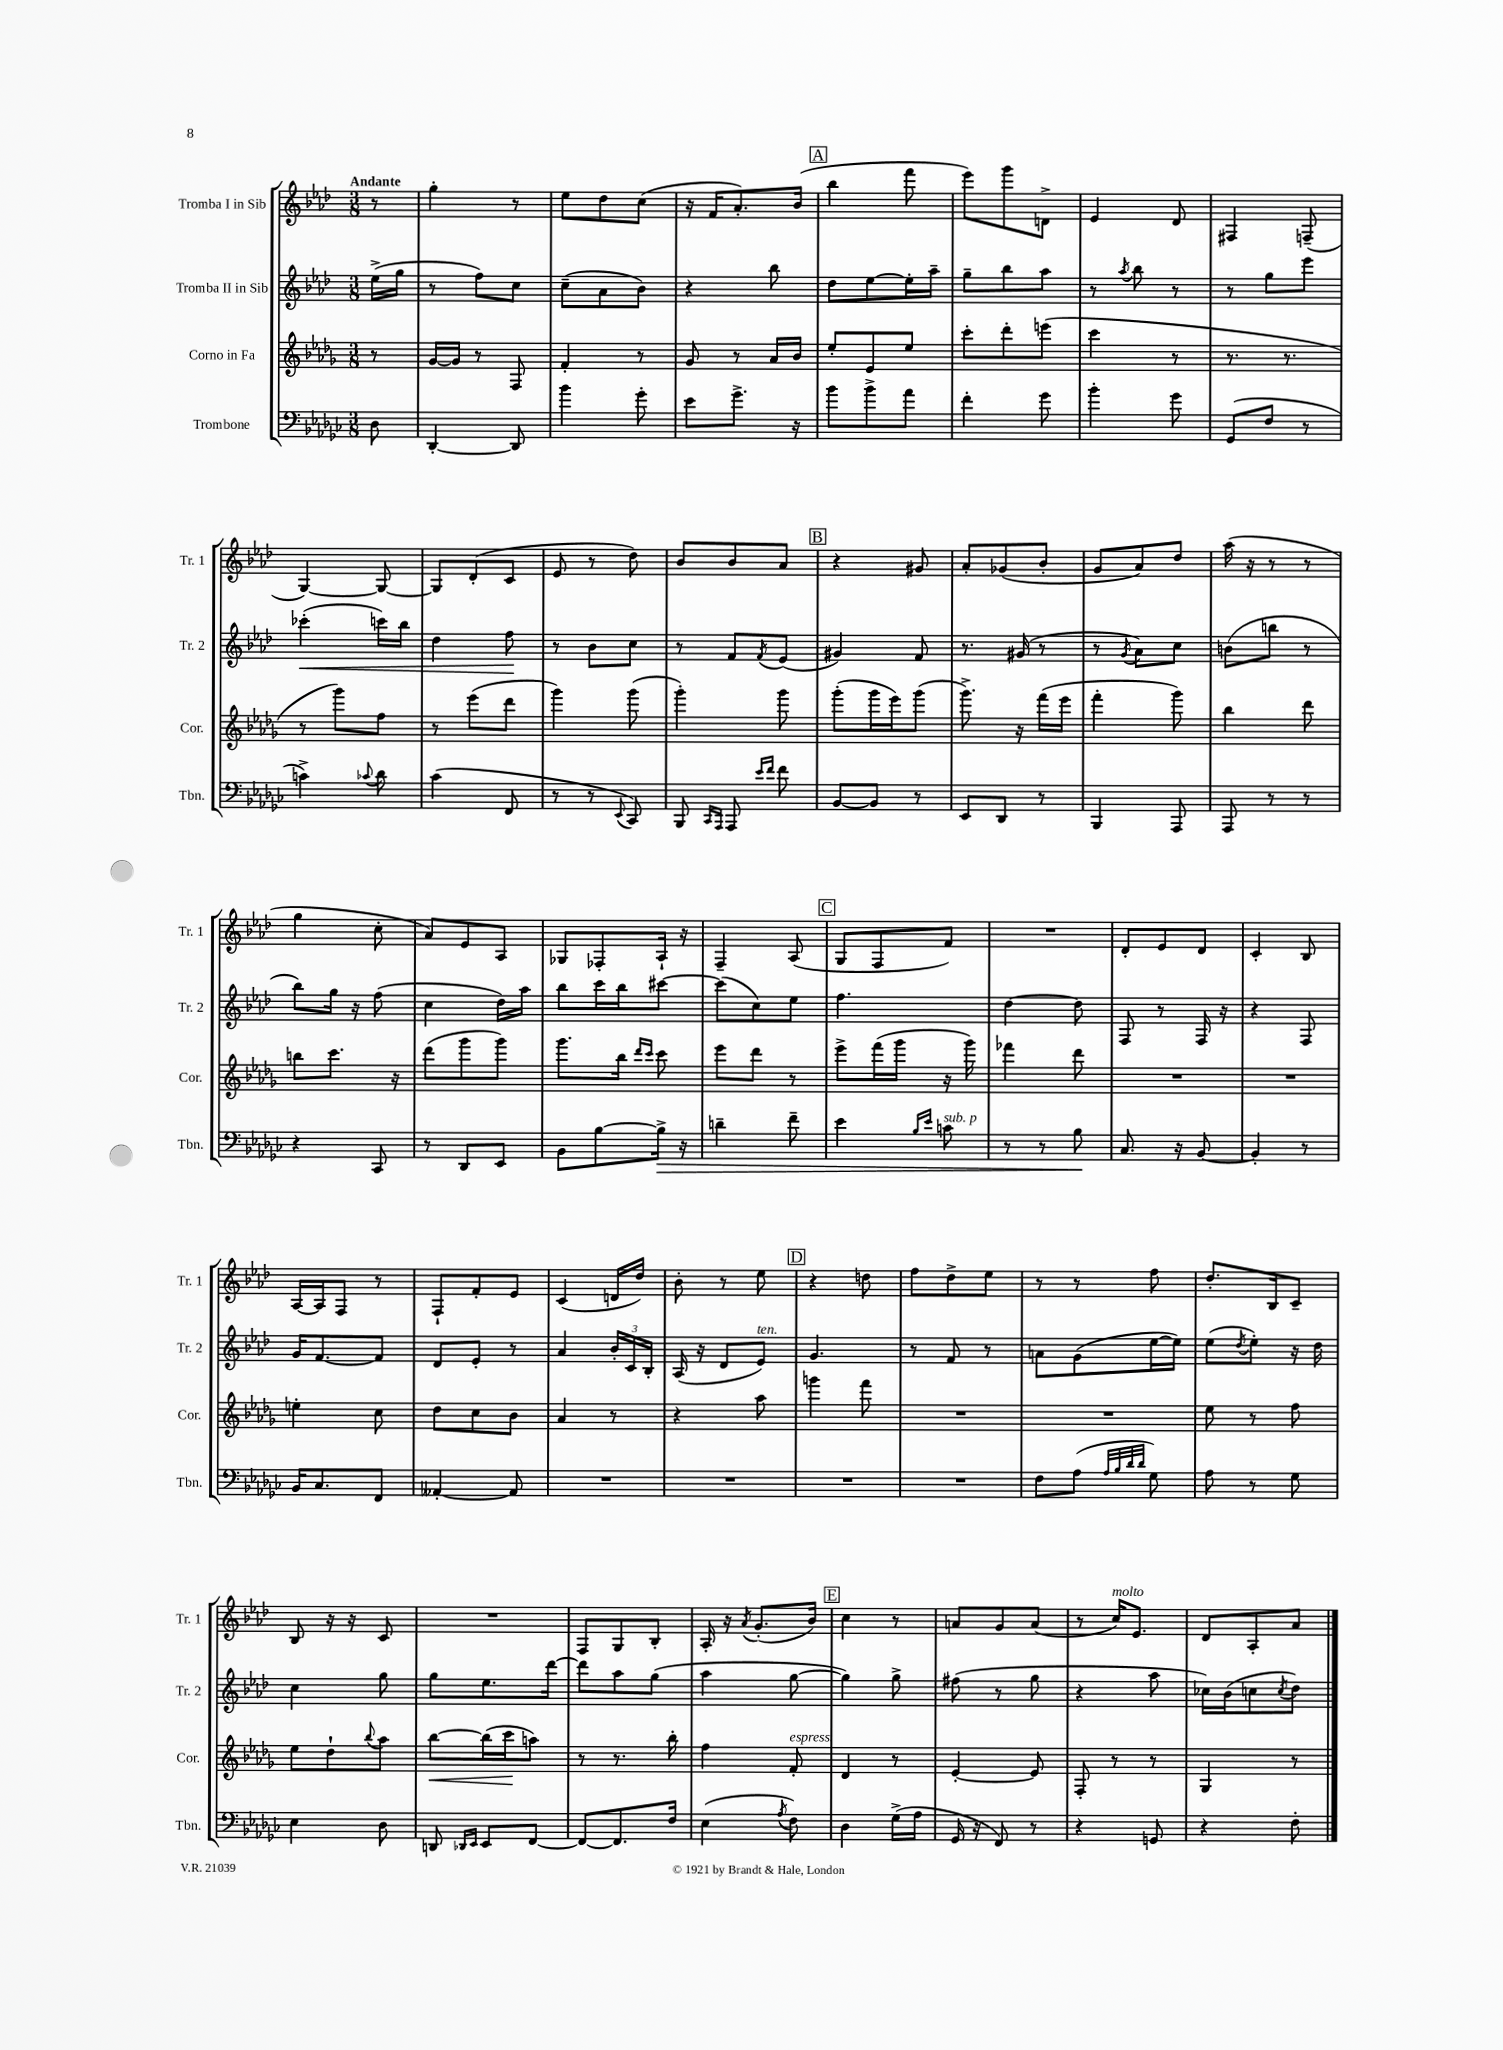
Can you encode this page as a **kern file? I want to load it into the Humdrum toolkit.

**kern	**kern	**kern	**kern
*staff4	*staff3	*staff2	*staff1
*clefF4	*clefG2	*clefG2	*clefG2
*k[b-e-a-d-g-c-]	*k[b-e-a-d-g-]	*k[b-e-a-d-]	*k[b-e-a-d-]
*M3/8	*M3/8	*M3/8	*M3/8
8D-\	8r	(16ee-^\LL	8r
.	.	16gg\JJ	.
=	=	=	=
[4DD-'/	[16g-/LL	8r	4gg'\
.	16g-/]JJ	.	.
.	8r	8ff\L)	.
8DD-/]	8F/	8cc\J	8r
=	=	=	=
4b-\	4f'/	(8cc~\L	8ee-\L
.	.	8a-\	8dd-\
8g-'\	8r	8b-\J)	(8cc\J
=	=	=	=
8e-\L	8g-/	4r	16r
.	.	.	16f/LK
8.g-^\J	8r	.	8.a-'/)
.	16a-/LL	8bb-\	.
16r	16b-/JJ	.	(16b-/Jk
=	=	=	=
8b-\L	8ee-'/L	8dd-\L	4bb-\
8b-^\	8e-/	[8ee-\	.
8a-\J	8ee-/J	16ee-'\]L	8fff\
.	.	16aa-~\JJ	.
=	=	=	=
4f'\	8ccc'\L	8gg~\L	8eee-\L)
.	8ddd-'\	8bb-\	8ggg\
8g-\	(8eee\J	8aa-\J	8d^\J
=	=	=	=
4b-'\	4ccc\	8r	4e-/
.	.	8qaa-/	.
.	.	8bb-\	.
8g-\	8r	8r	8d-/
=	=	=	=
(8GG-/L	8.r	8r	4F#/
8F/J	.	8gg\L	.
.	8.r	.	.
8r	.	8eee-\J	(8F~/
=	=	=	=
4c^\)	8r	(4ccc-'\	[4G/)
.	8ggg-\L)	.	.
8qqc-/	.	.	.
8d-\	8ff\J	16ccc\LL)	8G/_
.	.	16bb-\JJ	.
=	=	=	=
(4c-\	8r	4dd-\	8G/]L
.	(8eee-\L	.	(8d-'/
8FF/	8ddd-\J	8ff\	8c/J
=	=	=	=
8r	4ggg-\)	8r	8e-/
8r	.	8b-\L	8r
8qqEE-/	.	.	.
8CC-/)	(8ggg-\	8cc\J	8dd-\)
=	=	=	=
8BBB-/	4ggg-'\)	8r	8b-/L
16qqCC-/LL	.	.	.
16qqAAA-/JJ	.	.	.
8AAA-/	.	8f/L	8b-/
16qqe-/LL	.	.	.
16qqf/JJ	.	8qf/	.
8f\	8ggg-\	(8e-/J	8a-/J
=	=	=	=
[8BB-/L	(8ggg-'\L	4g#/)	4r
8BB-/]J	16ggg-\L	.	.
.	16eee-\J)	.	.
8r	(8ggg-\J	8f/	8g#/
=	=	=	=
8EE-/L	8.ggg-^\)	8.r	8a-'/L
8DD-/J	.	.	(8g-/
.	16r	(16g#/	.
8r	(16fff\LL	8r	8b-'/J
.	16eee-\JJ	.	.
=	=	=	=
4BBB-/	4fff'\	8r	8g/L
.	.	8qg/	.
.	.	8a-\L)	8a-/)
8AAA-/	8ggg-\)	8cc\J	8dd-/J
=	=	=	=
8AAA-/	4bb-\	(8b\L	(16aa-\
.	.	.	16r
8r	.	8bb\J	8r
8r	8ddd-\	8r	8r
=	=	=	=
4r	8bb\L	8bb-\L)	4gg\
.	8.ccc\J	16gg\Jk	.
.	.	16r	.
8CC-/	.	(8ff\	8cc'\
.	16r	.	.
=	=	=	=
8r	(8ddd-\L	4cc\	8a-/L)
8DD-/L	8ggg-\	.	8e-/
8EE-/J	8ggg-\J)	16dd-\LL)	8A-/J
.	.	16aa-\JJ	.
=	=	=	=
8BB-\L	8.ggg-\L	8bb-\L	8G-/L
[8B-\	.	16ccc\L	8F-'/
.	16bb-\Jk	16bb-\J	.
.	16qqddd-/LL	.	.
.	16qqccc/JJ	.	.
16B-^\]Jk	8ccc\	[8ccc#\J	16A-`/Jk
16r	.	.	16r
=	=	=	=
4d~\	8eee-\L	(8ccc#\]L	4F~/
.	8ddd-\J	8cc\)	.
8f~\	8r	8ee-\J	(8A-/
=	=	=	=
4e-\	8eee-^\L	4.ff\	8G/L
.	(16fff\L	.	8F/
.	16ggg-\JJ	.	.
16qqB-/LL	.	.	.
16qqe-/JJ	.	.	.
8c\	16r	.	8f/J)
.	16ggg-\)	.	.
=	=	=	=
8r	4fff-\	[4dd-\	4.r
8r	.	.	.
8B-\	8ddd-\	8dd-\]	.
=	=	=	=
8.C-/	4.r	8F/	8d-'/L
.	.	8r	8e-/
16r	.	.	.
[8BB-/	.	16F/	8d-/J
.	.	16r	.
=	=	=	=
4BB-'/]	4.r	4r	4c'/
8r	.	8F/	8B-/
=	=	=	=
16BB-/LK	4ee'\	16g/LK	[16A-/LL
8.C-/	.	[8.f/	16A-/]J
.	.	.	8F/J
8FF/J	8cc\	8f/]J	8r
=	=	=	=
[4AA--'/	8dd-\L	8d-/L	8F`/L
.	8cc\	8e-'/J	8f'/
8AA--/]	8b-\J	8r	8e-/J
=	=	=	=
4.r	4a-/	4a-/	(4c/
.	8r	24b-'/LL	16d/LL
.	.	24c/	.
.	.	.	16dd-/JJ)
.	.	24B-'/JJ	.
=	=	=	=
4.r	4r	(16A-/	8b-'\
.	.	16r	.
.	.	8d-/L	8r
.	8aa-\	8e-/J)	8ee-\
=	=	=	=
4.r	4ggg\	4.g/	4r
.	8fff\	.	8dd\
=	=	=	=
4.r	4.r	8r	8ff\L
.	.	8f/	8dd-^\
.	.	8r	8ee-\J
=	=	=	=
8F\L	4.r	8a\L	8r
(8A-\J	.	(8g\	8r
32qqA-/LLL	.	.	.
32qqB-/	.	.	.
32qqd-/	.	.	.
32qqd-/JJJ	.	.	.
8G-\)	.	[16ee-\L	8ff\
.	.	16ee-\]JJ)	.
=	=	=	=
8A-\	8ee-\	(8ee-\L	8.dd-'/L
.	.	8qdd-/	.
8r	8r	8ee-'\J)	.
.	.	.	16B-/k
8G-\	8ff\	16r	8c~/J
.	.	16dd-\	.
=	=	=	=
4E-\	8ee-\L	4cc\	8B-/
.	8dd-`\	.	16r
.	.	.	16r
.	8qqbb-/	.	.
8D-\	8aa-\J	8gg\	8c/
=	=	=	=
8DD/	[8bb-\L	8gg\L	4.r
16qqDD-/LL	.	.	.
16qqEE-/JJ	.	.	.
8EE-/L	(16bb-\]L	8.ee-\	.
.	16ccc\J	.	.
[8FF/J	8aa\J)	.	.
.	.	[16ddd-\Jk	.
=	=	=	=
8FF/_L	8r	8ddd-\]L	8F/L
8.FF/]	8.r	8aa-\	8G/
.	.	(8gg\J	8B-'/J
16F/Jk	16bb-'\	.	.
=	=	=	=
(4E-\	4ff\	4aa-\	16A-'/
.	.	.	16r
.	.	.	8qa-/
.	.	.	(8.g'/L
8qA-/	.	.	.
8F\)	8f'/	[8gg\	.
.	.	.	16b-/Jk)
=	=	=	=
4D-\	4d-/	4gg\])	4cc\
(16G-^\LL	8r	8gg^\	8r
16A-\JJ	.	.	.
=	=	=	=
16GG-/	[4e-'/	(8ff#\	8a/L
16r	.	.	.
8FF/)	.	8r	8g/
8r	8e-/]	8gg\	(8a/J
=	=	=	=
4r	8F'/	4r	8r
.	8r	.	16cc/LK)
.	.	.	8.e-/J
8GG/	8r	8aa-\	.
=	=	=	=
4r	4G-/	16cc-\LL)	8d-/L
.	.	(16b-\J	.
.	.	8cc\	8A-'/
.	.	8qcc/	.
8F'\	8r	8dd-\J)	8a-/J
==	==	==	==
*-	*-	*-	*-
